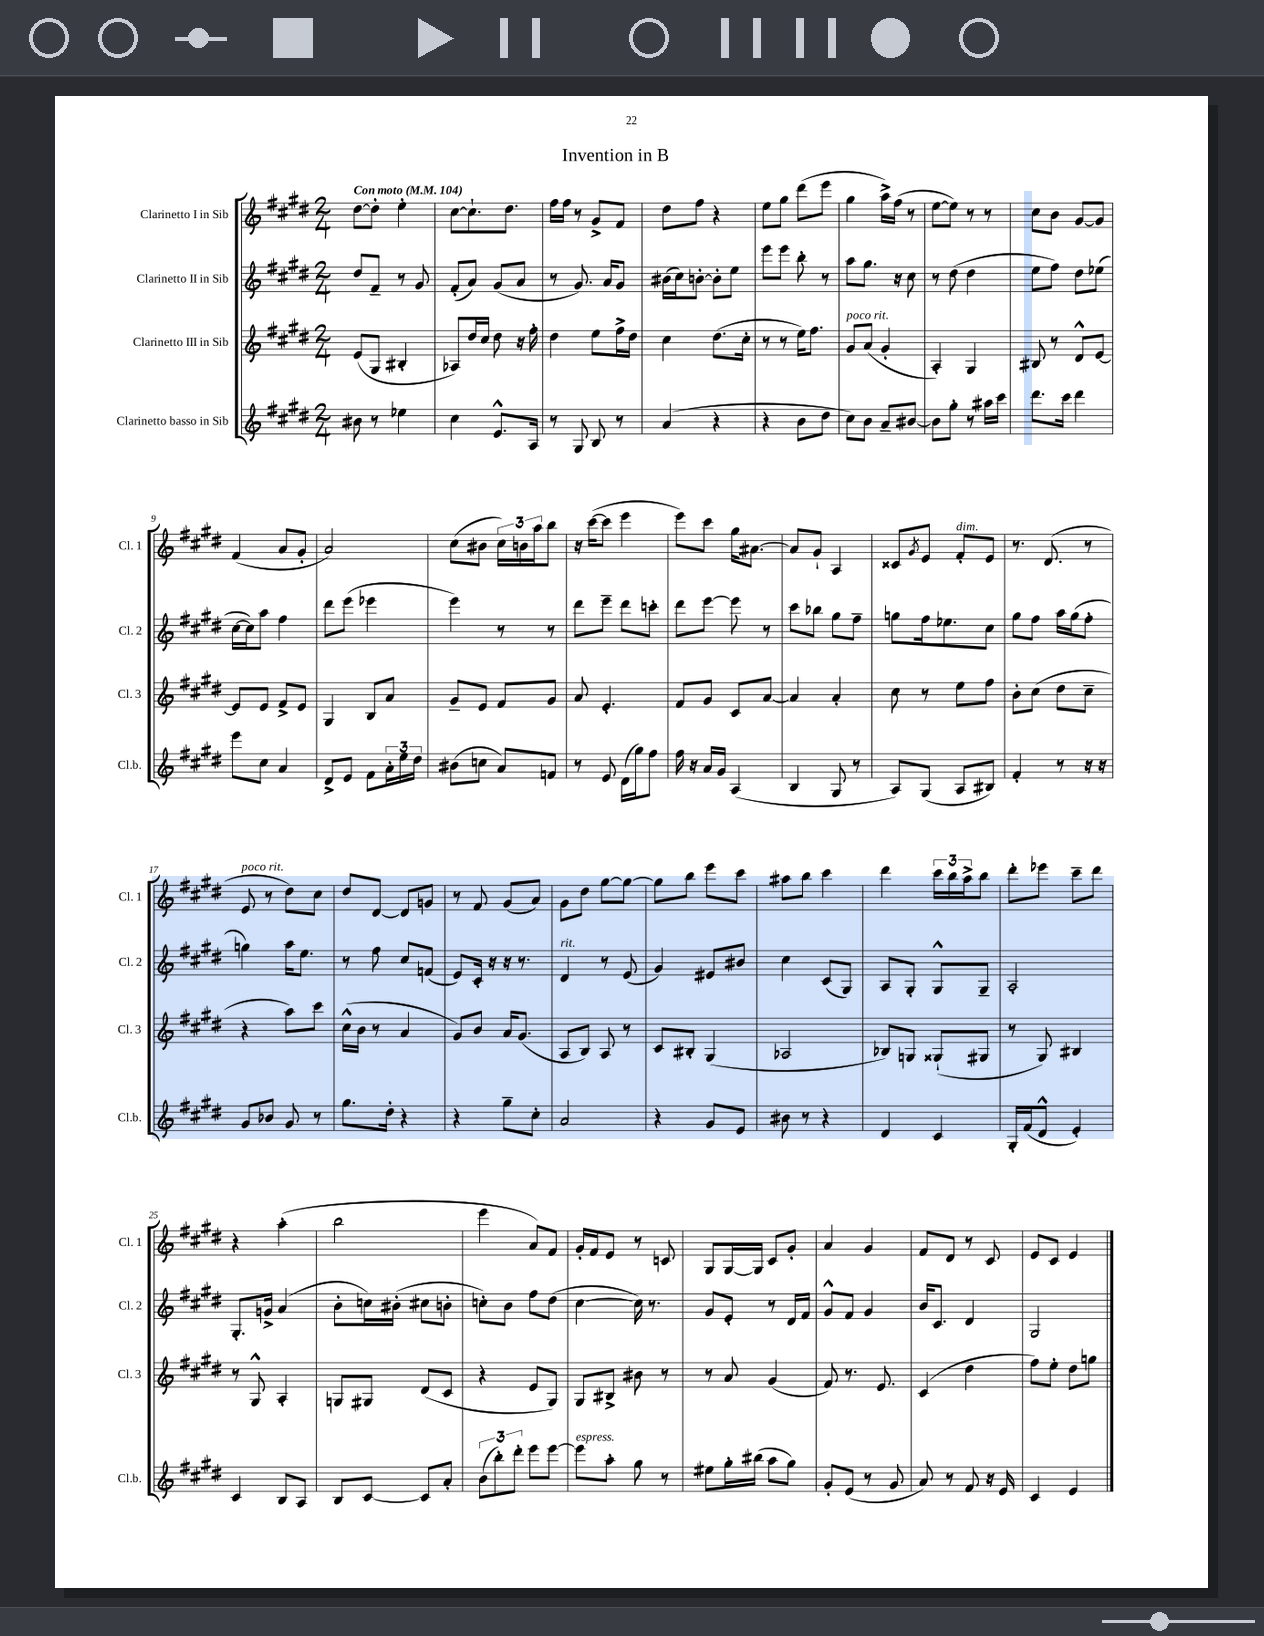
\header { title = "Invention in B" }
<<
\new StaffGroup <<
\new Staff = "s0" \with { instrumentName = "Clarinetto I in Sib" shortInstrumentName = "Cl. 1" } {
    \clef treble \key e \major \numericTimeSignature \time 2/4 \tempo "Con moto" 4 = 104
    dis''8~ dis''8-. e''4-. |
    cis''8~ cis''8.-! dis''8. |
    fis''16 fis''16 r8 gis'8-> fis'8 |
    dis''8 fis''8 r4 |
    e''8 gis''8 dis'''8( e'''8 |
    gis''4 a''16->) fis''16( r8 |
    e''8~ e''8) r8 r8 |
    cis''8 b'8 gis'8~ gis'8 |
    fis'4( a'8 gis'8-. |
    a'2) |
    cis''8( bis'8 \tuplet 3/2 { cis''16) b'16 a''16 } b''8 |
    r16 cis'''16~( cis'''8 e'''4 |
    e'''8) cis'''8 gis''16 ais'8.~ |
    ais'8 gis'8-! a4 |
    cisis'8 \acciaccatura { gis'8 } e'8 fis'8-.^\markup { \italic "dim." } e'8 |
    r8. dis'8.( r8 |
    e'8^\markup { \italic "poco rit." } r8 dis''8) cis''8 |
    dis''8 dis'8~ dis'8 g'8 |
    r8 fis'8 gis'8( a'8) |
    gis'8 dis''8 gis''8~ gis''8~ |
    gis''8 b''8 e'''8 cis'''8 |
    ais''8 b''8 cis'''4 |
    dis'''4 \tuplet 3/2 { cis'''16 b''16 a''16-> } b''8 |
    dis'''8-. ees'''8 cis'''8-- dis'''8 |
    r4 a''4-.( |
    b''2 |
    e'''4 a'8) fis'8 |
    gis'16-. fis'16 e'8 r8 c'8 |
    gis8 gis16~ gis16 cis'8 gis'8-. |
    a'4 gis'4 |
    fis'8 dis'8 r8 cis'8 |
    e'8 cis'8 e'4 \bar "|." |
}
\new Staff = "s1" \with { instrumentName = "Clarinetto II in Sib" shortInstrumentName = "Cl. 2" } {
    \clef treble \key e \major \numericTimeSignature \time 2/4
    dis''8 fis'8-- r8 gis'8 |
    fis'8-.( a'8) gis'8( a'8 |
    r8 gis'8.) a'16 gis'8 |
    bis'16( cis''16) b'8~-. b'8-. e''8 |
    e'''8 e'''8 b''8-. r8 |
    a''8 gis''8. r16 cis''8 |
    r8 dis''8( dis''4 |
    e''8 fis''8) dis''8 ees''8( |
    cis''16~ cis''16) a''8 fis''4 |
    dis'''8 e'''8( ees'''4 |
    e'''4) r8 r8 |
    dis'''8 e'''8-- dis'''8 c'''8-. |
    dis'''8 e'''8~ e'''8 r8 |
    cis'''8 bes''8 gis''8 fis''8-- |
    g''8 fis''16 ees''8. cis''8 |
    gis''8 fis''8 a''16 gis''16( fis''8-. |
    g''4) a''16 e''8. |
    r8 fis''8 cis''8 f'8( |
    e'8) cis'16-. r16 r16 r8. |
    dis'4^\markup { \italic "rit." } r8 e'8( |
    gis'4) eis'8 bis'8 |
    cis''4 cis'8( gis8) |
    a8 gis8-. gis8-^ gis8-- |
    a2-. |
    gis8.-. g'16-> a'4( |
    b'8-. c''16) bis'16-.( cis''8 b'8-. |
    c''8-.) b'8 fis''8 dis''8( |
    cis''4~ cis''16) r8. |
    gis'8 e'8-. r8 dis'16 fis'16 |
    gis'8-^ fis'8 gis'4 |
    b'16 cis'8. dis'4 |
    gis2 \bar "|." |
}
\new Staff = "s2" \with { instrumentName = "Clarinetto III in Sib" shortInstrumentName = "Cl. 3" } {
    \clef treble \key e \major \numericTimeSignature \time 2/4
    e'8( gis8 bis4-. |
    aes8) dis''16 cis''16 dis''8 r16 fis''16-. |
    dis''4 e''8 fis''16-> dis''16 |
    cis''4 dis''8.( cis''16-. |
    r8 r8 e''16) fis''8. |
    gis'8^\markup { \italic "poco rit." } a'8( gis'4-. |
    a4-.) gis4 |
    bis8 r8 dis'8-^ e'8~ |
    e'8 e'8 fis'8-> e'8 |
    gis4 b8 a'8 |
    gis'8-- e'8 fis'8 gis'8 |
    a'8 e'4.-. |
    fis'8 gis'8 cis'8 a'8~ |
    a'4 a'4-. |
    cis''8 r8 e''8 fis''8 |
    b'8-. cis''8( dis''8 cis''8-- |
    r4 a''8) cis'''8 |
    cis''16-^( b'16 r8 a'4 |
    gis'8) b'8 a'16 gis'8.( |
    a8 b8) a8 r8 |
    cis'8 bis8-. gis4( |
    aes2 |
    bes8) g8 gisis8-!( gis8 |
    r8 gis8) bis4 |
    r8 gis8-^ a4-. |
    g8 gis8 dis'8( cis'8 |
    r4 e'8 gis8) |
    gis8 bis8-> bis'8 r8 |
    r8 a'8 gis'4( |
    fis'8) r8. e'8. |
    cis'4( dis''4 |
    fis''8) e''8-. dis''8 g''8 \bar "|." |
}
\new Staff = "s3" \with { instrumentName = "Clarinetto basso in Sib" shortInstrumentName = "Cl.b." } {
    \clef treble \key e \major \numericTimeSignature \time 2/4
    bis'8 r8 ees''4 |
    cis''4 e'8.-^ a16 |
    r8 gis8 b8 r8 |
    a'4( r4 |
    r4 b'8 dis''8 |
    cis''8) b'8 a'8-- bis'8~ |
    bis'8 gis''8-. r8 ais''16 cis'''16 |
    dis'''8. cis'''16 dis'''4 |
    e'''8 cis''8 a'4 |
    dis'8-> e'8 fis'8 \tuplet 3/2 { a'16-. e''16 dis''16 } |
    bis'8( c''8 a'8) f'8 |
    r8 e'8 dis'16( gis''16) fis''8 |
    fis''16 r16 a'16 gis'16 a4( |
    b4 gis8 r8 |
    a8) gis8( a8 bis8) |
    fis'4-. r8 r16 r16 |
    gis'8 bes'8 gis'8 r8 |
    gis''8. dis''16-. r4 |
    r4 gis''8-- cis''8-. |
    a'2 |
    r4 gis'8 e'8 |
    bis'8 r8 r4 |
    dis'4 cis'4 |
    gis16-. fis'16( dis'8-^ e'4-.) |
    cis'4 b8 a8 |
    b8 cis'8~ cis'8 a'8-. |
    \tuplet 3/2 { b'8( b''8-.) dis'''8-. } e'''8 e'''8~ |
    e'''8^\markup { \italic "espress." } a''8-. gis''8 r8 |
    eis''8 gis''16-. bis''16( a''8 gis''8) |
    gis'8-. e'8( r8 gis'8 |
    a'8) r8 fis'8 r16 e'16 |
    cis'4 e'4 \bar "|." |
}
>>
>>
